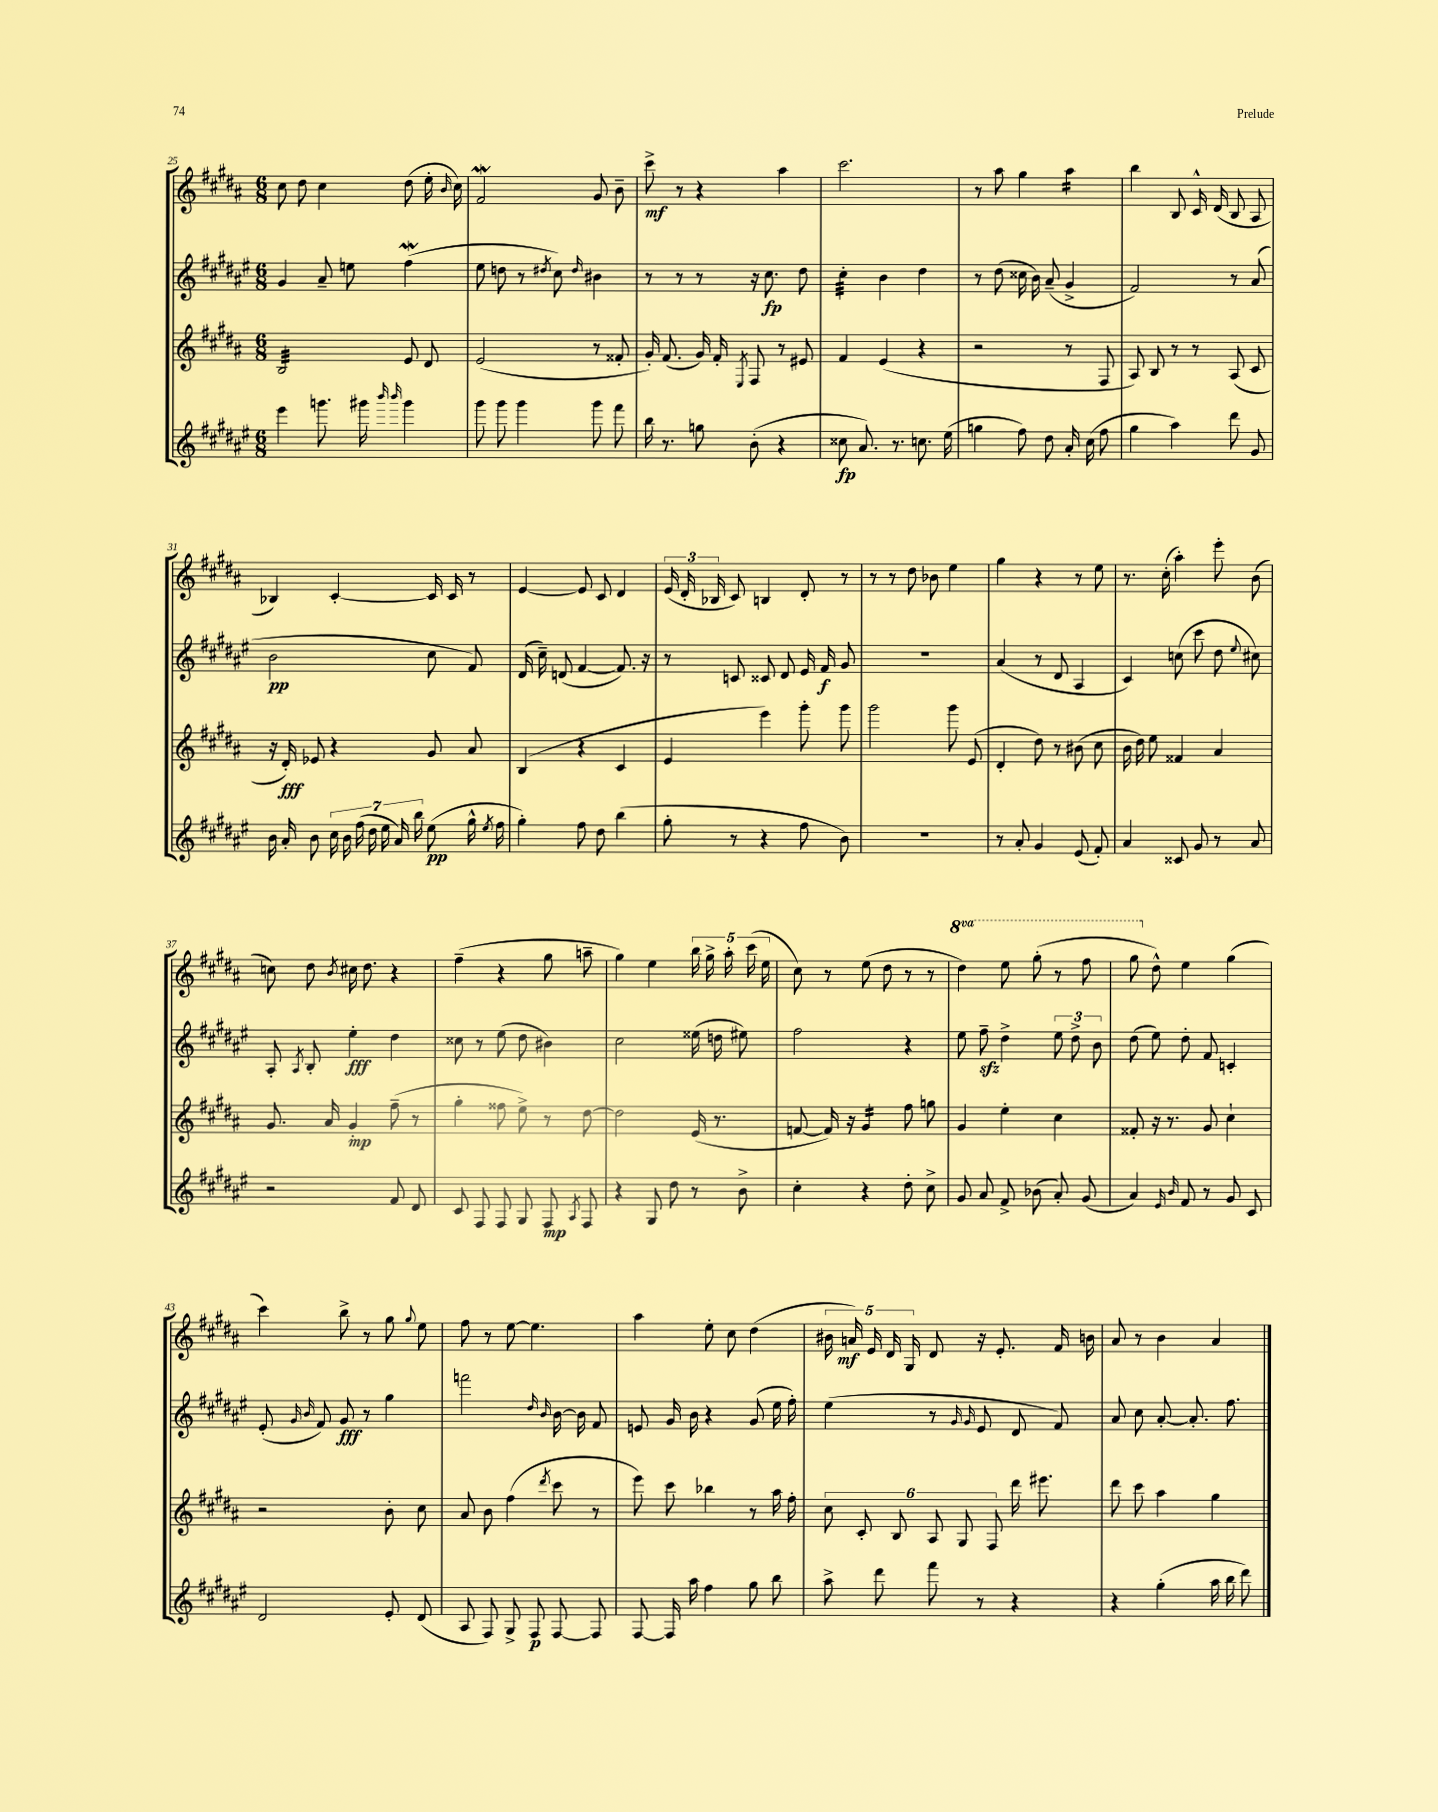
<<
\new StaffGroup <<
\new Staff = "s0" {
    \clef treble \key b \major \numericTimeSignature \time 6/8 \set Staff.ottavationMarkups = #ottavation-simple-ordinals
    \autoBeamOff cis''8 dis''8 cis''4 dis''8( e''16-. \grace { b'16 } cis''16) |
    fis'2\mordent gis'8 b'8-- |
    cis'''8->\mf r8 r4 ais''4 |
    cis'''2. |
    r8 ais''8 gis''4 ais''4:16 |
    b''4 b8 cis'16-^ dis'16( b8 ais8 |
    bes4) cis'4~-. cis'16 cis'16 r8 |
    e'4~ e'8 cis'8 dis'4 |
    \tuplet 3/2 { e'16( dis'16-. bes16 } cis'8) b4 dis'8-. r8 |
    r8 r8 dis''8 bes'8 e''4 |
    gis''4 r4 r8 e''8 |
    r8. cis''16-.( ais''4-.) e'''8-. b'8( |
    c''8) dis''8 \acciaccatura { b'8 } cis''16 dis''8. r4 |
    fis''4--( r4 gis''8 a''8-- |
    gis''4) e''4 \tuplet 5/4 { b''16 gis''16-> ais''16-. cis'''16( e''16 } |
    cis''8) r8 e''8( dis''8 r8 r8 |
    \ottava #1 dis'''4) e'''8 gis'''8-.( r8 fis'''8 |
    gis'''8 \ottava #0 dis''8-^) e''4 gis''4( |
    cis'''4) b''8-> r8 gis''8 \appoggiatura { gis''8 } e''8 |
    fis''8 r8 e''8~ e''4. |
    ais''4 e''8-. cis''8 dis''4( |
    \tuplet 5/4 { bis'16 a'16\mf) e'16 dis'16 gis16 } dis'8 r16 e'8.-. fis'16 b'16 |
    ais'8 r8 b'4 ais'4 \bar "|." |
}
\new Staff = "s1" {
    \clef treble \key fis \major \numericTimeSignature \time 6/8
    \autoBeamOff gis'4 ais'8-- e''8 fis''4\mordent( |
    eis''8 d''8 r8 \acciaccatura { dis''8 } cis''8) \grace { dis''16 } bis'4 |
    r8 r8 r8 r16 cis''8.\fp dis''8 |
    cis''4:32-. b'4 dis''4 |
    r8 dis''8( cisis''16 b'16) ais'8--( gis'4-> |
    fis'2) r8 ais'8( |
    b'2\pp cis''8 fis'8) |
    dis'16( cis''16--) d'8( fis'4~ fis'8.) r16 |
    r8 c'8 cisis'8 dis'8 eis'16 fis'16\f gis'8 |
    R2. |
    ais'4( r8 dis'8 ais4 |
    cis'4) c''8( cis'''8 dis''8 \appoggiatura { eis''8 } cis''8) |
    ais8-. \acciaccatura { ais8 } b8-. eis''4-.\fff dis''4 |
    cisis''8 r8 eis''8( dis''8 bis'4) |
    cis''2 eisis''16( d''16 eis''8) |
    fis''2 r4 |
    eis''8 fis''8--\sfz dis''4-> \tuplet 3/2 { eis''8 dis''8-> b'8 } |
    dis''8( eis''8) dis''8-. fis'8 c'4-. |
    eis'8-.( \grace { gis'16 b'16 } fis'8) gis'8\fff r8 gis''4 |
    f'''2 \grace { dis''16 b'16 } b'16~ b'16 fis'8 |
    e'8 gis'16 b'16 r4 gis'8( eis''16 fis''16-.) |
    eis''4( r8 \grace { gis'16 gis'16 } eis'8 dis'8 fis'8) |
    ais'8 cis''8 ais'8~-. ais'8.-. fis''8. \bar "|." |
}
\new Staff = "s2" {
    \clef treble \key b \major \numericTimeSignature \time 6/8
    \autoBeamOff b2:32 e'8 dis'8 |
    e'2( r8 fisis'8-. |
    gis'16-.) fis'8.( gis'16) fis'16-. \acciaccatura { e8 } fis8 r8 eis'8 |
    fis'4 e'4( r4 |
    r2 r8 fis8 |
    ais8) b8 r8 r8 ais8( cis'8 |
    r16 dis'16-.\fff) ees'8 r4 gis'8 ais'8 |
    b4( r4 cis'4 |
    e'4 e'''4) gis'''8-. gis'''8 |
    gis'''2 gis'''8 e'8( |
    dis'4-. dis''8) r8 bis'8( cis''8 |
    b'16 dis''16) e''8 fisis'4 ais'4 |
    gis'8. ais'16 gis'4-.\mp fis''8--( r8 |
    gis''4-. fisis''8 e''8->) r8 dis''8~ |
    dis''2 e'16( r8. |
    f'8~ f'16) r16 gis'4:16 fis''8 g''8 |
    gis'4 e''4-. cis''4 |
    fisis'8-. r16 r8. gis'8 cis''4-! |
    r2 b'8-. cis''8 |
    ais'8 b'8 fis''4( \acciaccatura { dis'''8 } cis'''8 r8 |
    e'''8) cis'''8 bes''4 r8 ais''16 fis''16-. |
    \tuplet 6/4 { cis''8 cis'8-. b8 ais8 gis8 fis8 } dis'''16 eis'''8. |
    dis'''8 cis'''8 ais''4 gis''4 \bar "|." |
}
\new Staff = "s3" {
    \clef treble \key fis \major \numericTimeSignature \time 6/8
    \autoBeamOff eis'''4 g'''8. gis'''16 \grace { b'''16 b'''16 } gis'''4 |
    gis'''8 gis'''8 gis'''4 gis'''8 fis'''8 |
    b''16 r8. g''8 b'8-.( r4 |
    cisis''8\fp ais'8.) r8. c''8. eis''16( |
    g''4 fis''8) dis''8 ais'16-. cis''16( fis''8 |
    gis''4 ais''4) dis'''8 gis'8 |
    b'16 ais'16-. b'8 \tuplet 7/4 { cis''16 b'16 fis''16( dis''16 eis''16 ais'16) b''16 } eis''8\pp( gis''16-^ \acciaccatura { eis''8 } fis''16 |
    gis''4-.) fis''8 dis''8 b''4( |
    gis''8-. r8 r4 fis''8 b'8) |
    R2. |
    r8 ais'8-. gis'4 eis'8( fis'8-.) |
    ais'4 cisis'8 gis'8 r8 ais'8 |
    r2 fis'8 dis'8 |
    cis'8 fis8 fis8 gis8 fis8\mp \acciaccatura { ais8 } fis8 |
    r4 gis8 dis''8 r8 b'8-> |
    cis''4-. r4 dis''8-. cis''8-> |
    gis'8 ais'8 fis'8-> bes'8( ais'8-.) gis'8( |
    ais'4) \grace { eis'16 b'16 } fis'8 r8 gis'8 cis'8 |
    dis'2 eis'8-. dis'8( |
    ais8 fis8) gis8-> fis8\p fis8~ fis8 |
    fis8~ fis16 ais''16 fis''4 gis''8 b''8 |
    ais''8-> dis'''8 fis'''8 r8 r4 |
    r4 gis''4-.( ais''16 b''16 dis'''8) \bar "|." |
}
>>
>>
\layout { \context { \Score currentBarNumber = #25 } }
